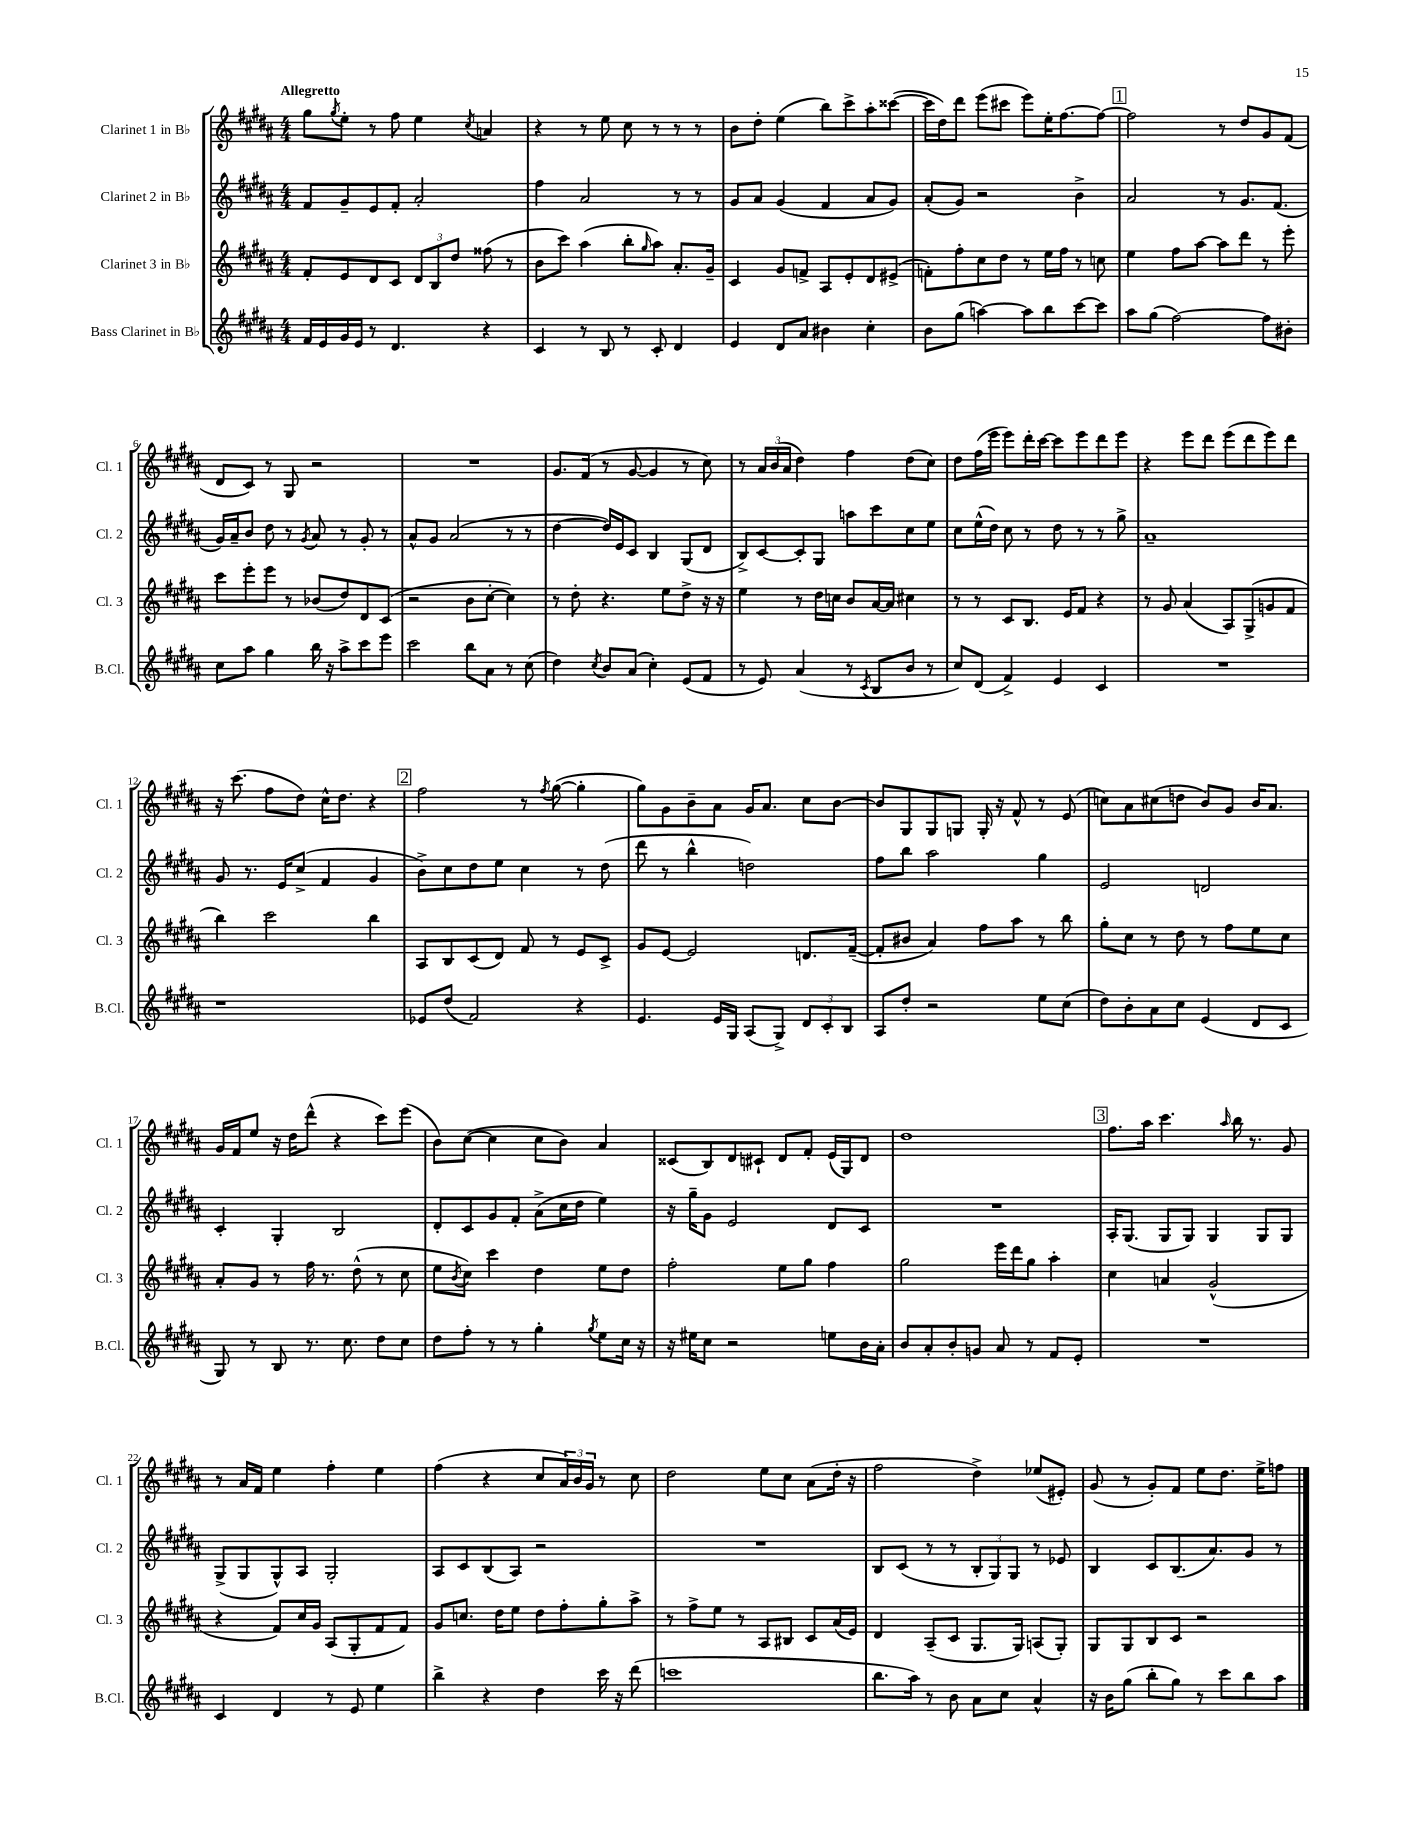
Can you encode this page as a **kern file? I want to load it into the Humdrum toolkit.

**kern	**kern	**kern	**kern
*staff4	*staff3	*staff2	*staff1
*clefG2	*clefG2	*clefG2	*clefG2
*k[f#c#g#d#a#]	*k[f#c#g#d#a#]	*k[f#c#g#d#a#]	*k[f#c#g#d#a#]
*M4/4	*M4/4	*M4/4	*M4/4
16f#	8f#'	8f#	8gg#
16e	.	.	.
.	.	.	8qgg#
16g#	8e	8g#~	8ee'
16e	.	.	.
8r	8d#	8e	8r
4.d#	8c#	8f#'	8ff#
.	12d#	2a#'	4ee
.	12B	.	.
.	12dd#	.	.
.	.	.	8qcc#
4r	(8ff##	.	4a
.	8r	.	.
=	=	=	=
4c#	8b	4ff#	4r
.	8ccc#)	.	.
8r	(4aa#	2a#	8r
8B	.	.	8ee
8r	8bb'	.	8cc#
.	16qqgg#	.	.
8c#'	8aa#)	.	8r
4d#	8.a#'	8r	8r
.	.	8r	8r
.	16g#~	.	.
=	=	=	=
4e	4c#	8g#	8b
.	.	8a#	8dd#'
8d#	8g#	(4g#	(4ee
8a#	8f^	.	.
4b#	8A#	4f#	8bb)
.	8e'	.	8ccc#^
4cc#'	8d#	8a#	8aa#'
.	(8e#^	8g#)	([8ccc##
=	=	=	=
8b	8f')	(8a#'	16ccc##]
.	.	.	16dd#)
(8gg#	8ff#'	8g#)	8ddd#
[4aa)	8cc#	2r	(8eee
.	8dd#	.	8ccc#
8aa]	8r	.	8eee)
8bb	16ee	.	16ee'
.	16ff#	.	[8.ff#
[8ccc#	8r	4b^	.
8ccc#]	8cc	.	8ff#_
=	=	=	=
8aa#	4ee	2a#	2ff#]
(8gg#	.	.	.
[2ff#)	8ff#	.	.
.	[8aa#	.	.
.	8aa#]	8r	8r
.	8ddd#	8.g#	8dd#
8ff#]	8r	.	8g#
.	.	(8.f#	.
8b#'	8eee'	.	(8f#
=	=	=	=
8cc#	8ccc#	16g#)	8d#
.	.	16a#~	.
8aa#	8eee'	8b	8c#)
4gg#	8eee	8dd#	8r
.	8r	8r	8G#
.	.	8qg#	.
16bb	(8b-	8a#	2r
16r	.	.	.
8aa#^	8dd#)	8r	.
8ccc#	8d#	8g#'	.
8eee	(8c#	8r	.
=	=	=	=
2ccc#	2r	8a#^^	1r
.	.	8g#	.
.	.	(2a#	.
8bb	8b	.	.
8a#	[8cc#'	.	.
8r	4cc#])	8r	.
(8cc#	.	8r	.
=	=	=	=
4dd#)	8r	[4dd#	8.g#
.	8dd#'	.	.
.	.	.	(16f#
8qcc#	.	.	.
8b	4.r	16dd#])	8r
.	.	16e	.
(8a#	.	8c#	[8g#
4cc#')	.	4B	4g#]
.	8ee	.	.
(8e	8dd#^	(8G#	8r
8f#	16r	8d#	8cc#)
.	16r	.	.
=	=	=	=
8r	4ee	8B^)	8r
8e)	.	[8c#	24a#
.	.	.	(24b
.	.	.	24a#
(4a#	8r	8c#']	4dd#)
.	16dd#	8G#	.
.	16cc	.	.
8r	8b	8aa	4ff#
8qc#	.	.	.
8B	[16a#	8ccc#	.
.	16a#]	.	.
8b	4cc#	8cc#	(8dd#
8r	.	8ee	8cc#)
=	=	=	=
8cc#)	8r	8cc#	8dd#
(8d#	8r	(16ee^^	(16ff#
.	.	16dd#)	16eee
4f#^)	8c#	8cc#	8eee)
.	8.B	8r	16ddd#'
.	.	.	[16ccc#
4e	.	8dd#	8ccc#]
.	16e	.	.
.	8f#	8r	8eee
4c#	4r	8r	8ddd#
.	.	8gg#^	8eee
=	=	=	=
1r	8r	1a#~	4r
.	8g#	.	.
.	(4a#	.	8eee
.	.	.	8ddd#
.	8A#)	.	(8eee
.	(8G#^	.	8ddd#
.	8g	.	8eee)
.	8f#	.	8ddd#
=	=	=	=
1r	4bb)	8g#	16r
.	.	.	(8.ccc#
.	.	8.r	.
.	2ccc#	.	8ff#
.	.	16e	.
.	.	(8cc#^	8dd#)
.	.	4f#	16cc#^^
.	.	.	8.dd#
.	4bb	4g#	4r
=	=	=	=
8e-	8A#	8b^)	2ff#
(8dd#	8B	8cc#	.
2f#)	(8c#	8dd#	.
.	8d#)	8ee	.
.	8f#	4cc#	8r
.	.	.	8qff#
.	8r	.	([8gg#
4r	8e	8r	4gg#']
.	8c#^	(8dd#	.
=	=	=	=
4.e	8g#	8ddd#	8gg#)
.	[8e	8r	8g#
.	2e]	4bb^^	8b~
16e	.	.	8a#
16G#	.	.	.
(8A#	.	2dd)	16g#
.	.	.	8.a#
8G#^)	.	.	.
12d#	8.d	.	8cc#
12c#'	.	.	.
.	.	.	[8b
12B	.	.	.
.	([16f#~	.	.
=	=	=	=
8A#	8f#']	8ff#	8b]
8dd#'	8b#	8bb	8G#
2r	4a#)	2aa#	8G#
.	.	.	8G
.	8ff#	.	16G'
.	.	.	16r
.	8aa#	.	8f#^^
8ee	8r	4gg#	8r
(8cc#	8bb	.	(8e
=	=	=	=
8dd#)	8gg#'	2e	8cc)
8b'	8cc#	.	8a#
8a#	8r	.	(8cc#
8cc#	8dd#	.	8dd
(4e	8r	2d	8b)
.	8ff#	.	8g#
8d#	8ee	.	16b
.	.	.	8.a#
8c#	8cc#	.	.
=	=	=	=
8G#)	8a#'	4c#'	16g#
.	.	.	16f#
8r	8g#	.	8ee
8B	8r	4G#'	16r
.	.	.	16dd#
8.r	16ff#	.	(8ddd#^^
.	8.r	.	.
.	.	2B	4r
8.cc#	.	.	.
.	(8dd#^^	.	.
8dd#	8r	.	8ccc#)
8cc#	8cc#	.	(8eee
=	=	=	=
8dd#	8ee	8d#'	8b)
.	8qb	.	.
8ff#'	8cc#)	8c#	([8cc#
8r	4ccc#	8g#	4cc#]
8r	.	8f#'	.
4gg#'	4dd#	(8a#^	8cc#
.	.	16cc#	8b)
.	.	16dd#	.
8qgg#	.	.	.
8ee	8ee	4ee)	4a#
16cc#	8dd#	.	.
16r	.	.	.
=	=	=	=
16r	2ff#'	16r	(8c##
16ee#	.	16gg#~	.
8cc#	.	8g#	8B)
2r	.	2e	8d#
.	.	.	8c#`
.	8ee	.	8d#
.	8gg#	.	8f#'
8ee	4ff#	8d#	(16e
.	.	.	16G#)
16b	.	8c#	8d#
16a#'	.	.	.
=	=	=	=
8b	2gg#	1r	1dd#
8a#'	.	.	.
8b'	.	.	.
8g	.	.	.
8a#	16eee	.	.
.	16ddd#	.	.
8r	8gg#	.	.
8f#	4aa#'	.	.
8e'	.	.	.
=	=	=	=
1r	4cc#	16A#'	8.ff#
.	.	(8.G#	.
.	.	.	16aa#
.	4a	8G#	4.ccc#
.	.	8G#)	.
.	(2g#^^	4G#	.
.	.	.	16qqaa#
.	.	.	16bb
.	.	.	8.r
.	.	8G#	.
.	.	8G#	8g#
=	=	=	=
4c#	4r	(8G#^	8r
.	.	8G#	16a#
.	.	.	16f#
4d#	8f#)	8G#^^)	4ee
.	16cc#	8A#	.
.	16g#	.	.
8r	(8A#	2G#'	4ff#'
8e	8G#'	.	.
4ee	8f#	.	4ee
.	8f#)	.	.
=	=	=	=
4bb^	8g#	8A#	(4ff#
.	8.cc	8c#	.
4r	.	(8B	4r
.	16dd#	.	.
.	8ee	8A#)	.
4dd#	8dd#	2r	8cc#
.	8ff#'	.	24a#)
.	.	.	24b
.	.	.	24g#
16ccc#	8gg#'	.	8r
16r	.	.	.
(8ddd#	8aa#^	.	8cc#
=	=	=	=
1ccc	8r	1r	2dd#
.	8ff#^	.	.
.	8ee	.	.
.	8r	.	.
.	8A#	.	8ee
.	8B#	.	8cc#
.	8c#	.	(8a#
.	(16a#	.	16dd#'
.	16e)	.	16r
=	=	=	=
8.bb	4d#	8B	2ff#
.	.	(8c#	.
16aa#)	.	.	.
8r	(8A#~	8r	.
8b	8c#	8r	.
8a#	8.G#	12B'	4dd#^)
.	.	12G#)	.
8cc#	.	.	.
.	.	12G#	.
.	16G#)	.	.
4a#^^	(8A	8r	(8ee-
.	8G#')	8e-	8e#')
=	=	=	=
16r	8G#	4B	(8g#
16b	.	.	.
(8gg#	8G#	.	8r
8bb'	8B	8c#	8g#')
8gg#)	8c#	(8.B	8f#
8r	2r	.	8ee
.	.	8.a#)	.
8ccc#	.	.	8.dd#
8bb	.	8g#	.
.	.	.	16ee^
8aa#	.	8r	8ff
==	==	==	==
*-	*-	*-	*-
